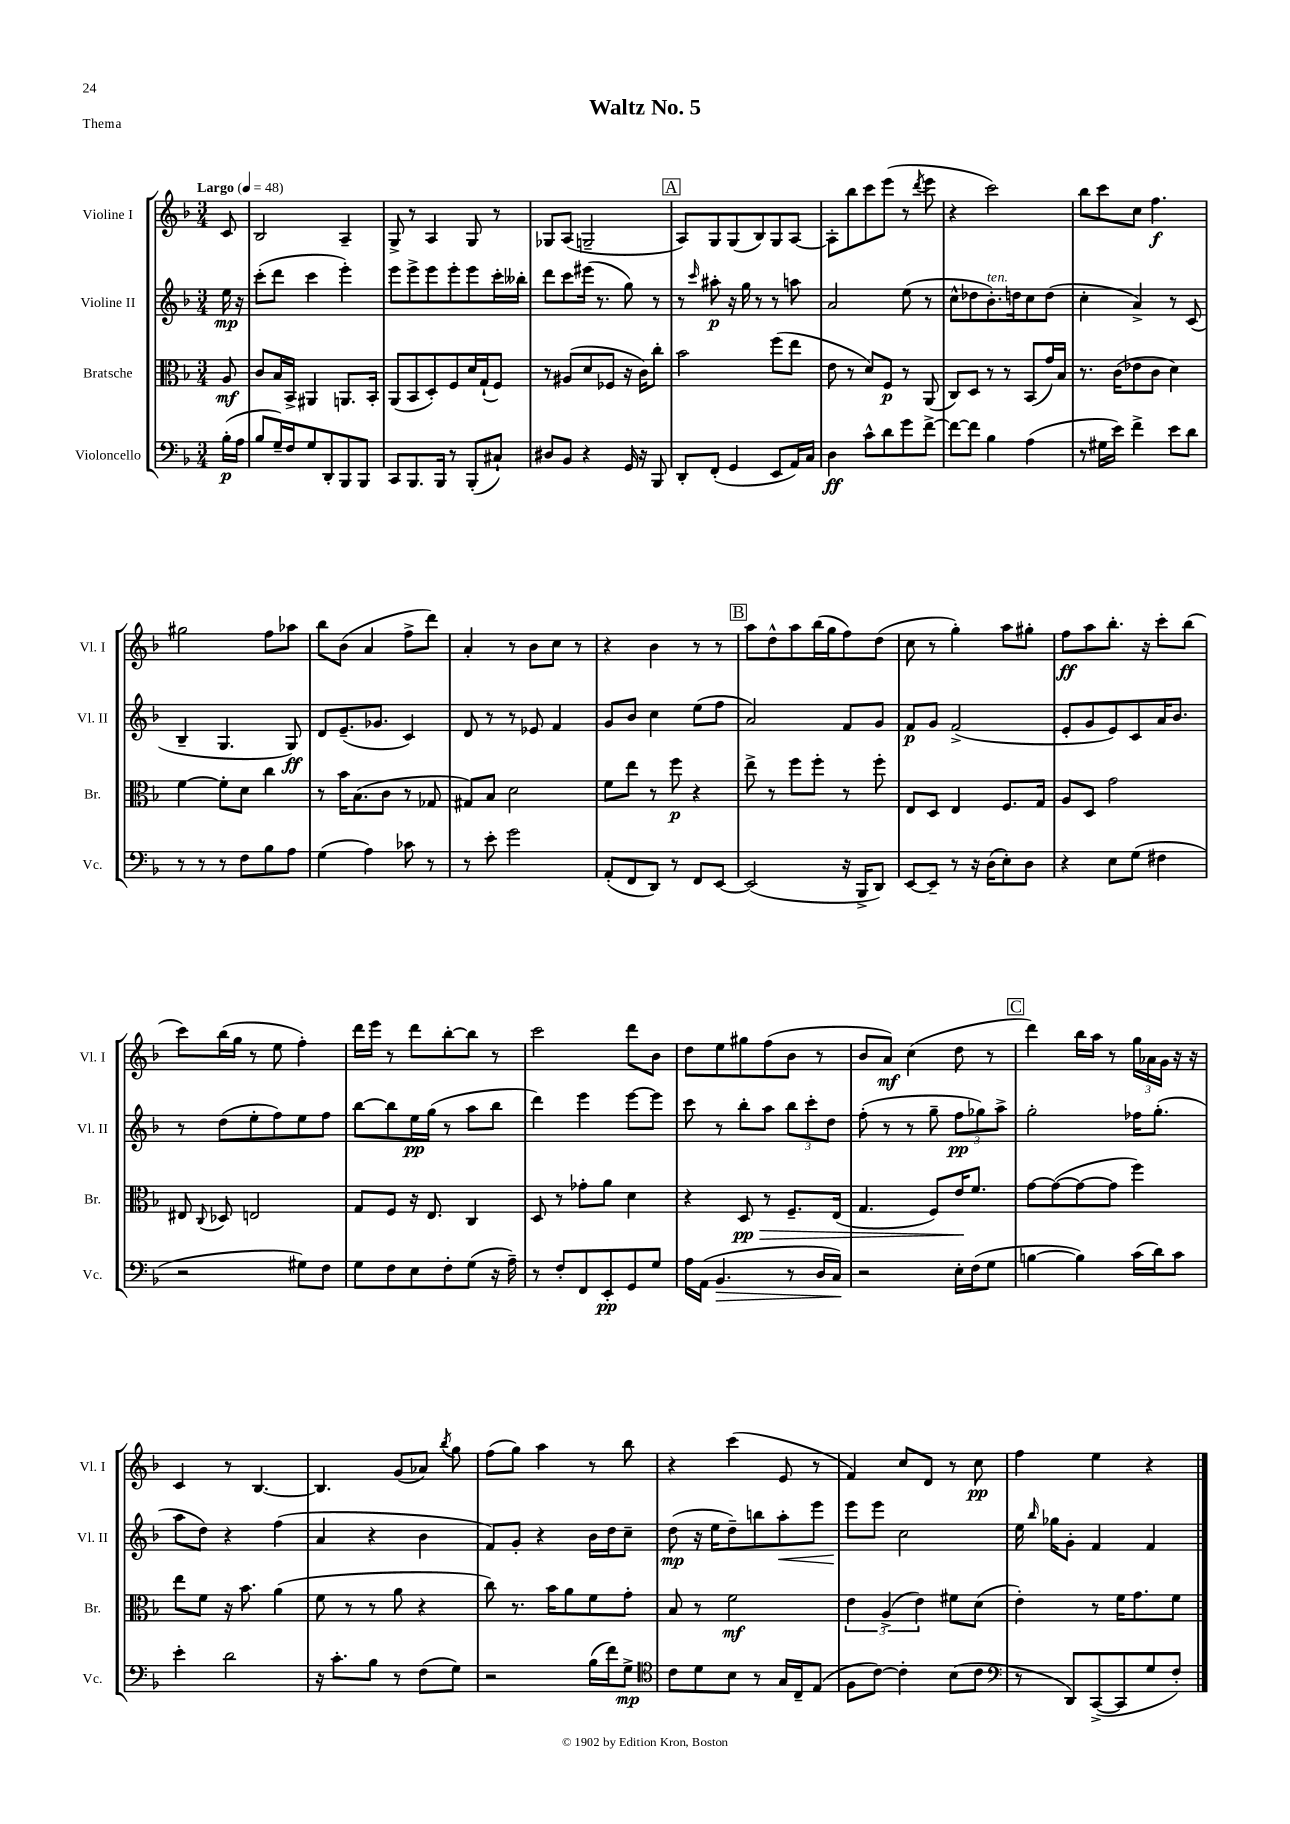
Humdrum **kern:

**kern	**kern	**kern	**kern
*staff4	*staff3	*staff2	*staff1
*clefF4	*clefC3	*clefG2	*clefG2
*k[b-]	*k[b-]	*k[b-]	*k[b-]
*M3/4	*M3/4	*M3/4	*M3/4
*MM48	*MM48	*MM48	*MM48
(16B-'\LL	8A/	16ee\	8c/
16A\JJ	.	16r	.
=	=	=	=
8B-/L	8c/L	(8ccc'\L	2B-/
16G~/L)	16B-/L	8ddd\J	.
16F/J	16BB-^/JJ	.	.
8G/	4AA#/	4ccc\	.
8DD'/	.	.	.
8BBB-/	8.AA/L	4eee'\)	4A~/
8BBB-/J	.	.	.
.	16BB-'/Jk	.	.
=	=	=	=
8CC/L	(8AA/L	8eee\L	8G^/
8.BBB-/	8BB-/	8eee^\	8r
.	8D'/)	8eee\	4A/
16BBB-/Jk	.	.	.
8r	8F/	8eee'\	.
(8BBB-'/L	16d/L	8eee\	8G/
.	(16G`/J	.	.
8C#`/J)	8F/J)	16ccc'\L	8r
.	.	16bb--'\JJ	.
=	=	=	=
8D#/L	8r	8ddd\L	8G-/L
8BB-/J	(8A#/L	8ccc\	(8A/J
4r	8d/	(16eee#\Jk	2G~/
.	.	8.r	.
.	8F-/J	.	.
16GG/	16r	8gg\)	.
16r	16c\LK)	.	.
8BBB-/	8cc'\J	8r	.
=	=	=	=
8DD'/L	2b-\	8r	8A/L)
.	.	16qqccc/	.
(8FF'/J	.	8aa#'\	8G/
4GG/	.	16r	(8G/
.	.	16gg\	.
.	.	8r	8B-/)
8EE/L	(8ff\L	8r	8G/
16AA/L)	8ee\J	8aa\	[8A/J
16C/JJ	.	.	.
=	=	=	=
4D\	8e\	2a/	8A'\]L
.	8r	.	8bb-\
8c^^\L	8d/L)	.	8ccc\
8d\	8F/J	.	(8eee\J
8g\	8r	(8ee\	8r
.	.	.	8qddd/
[8f^\J	(8AA/	8r	8eee\
=	=	=	=
8f\_L	8C/L)	8cc^^\L	4r
8f\]J	8D/J	8dd-\	.
4B-\	8r	8.b-'\)	2ccc\)
.	8r	.	.
.	.	16dd\k	.
(4A\	(8BB-/L	8cc\	.
.	16g/L)	(8dd\J	.
.	16B-/JJ	.	.
=	=	=	=
8r	8.r	4cc'\	8bb-\L
16G#\LL	.	.	8ccc\
16e\JJ)	(16c\LK	.	.
4f^\	8e-\	4a^/)	8cc\J
.	8c\J	.	4.ff\
8e\L	4d\)	8r	.
8d\J	.	(8c/	.
=	=	=	=
8r	[4f\	4B-~/	2gg#\
8r	.	.	.
8r	8f'\]L	4.G/	.
8F\L	8d\J	.	.
8B-\	4cc\	.	8ff\L
8A\J	.	8G/)	8aa-\J
=	=	=	=
(4G\	8r	8d/L	8bb-\L
.	16b-\LK	(8.e~/	(8b-\J
.	(8.B-\	.	.
4A\)	.	.	4a/
.	.	8.g-/J	.
.	8c\J	.	.
8c-\	8r	4c/)	8ff^\L
8r	8G-/	.	8ddd\J)
=	=	=	=
8r	8G#/L)	8d/	4a'/
8e'\	8B-/J	8r	.
2g\	2d\	8r	8r
.	.	8e-/	8b-\L
.	.	4f/	8cc\J
.	.	.	8r
=	=	=	=
(8AA'/L	8f\L	8g/L	4r
8FF/	8ee\J	8b-/J	.
8DD/J)	8r	4cc\	4b-\
8r	8ff\	.	.
8FF/L	4r	(8ee\L	8r
[8EE/J	.	8ff\J	8r
=	=	=	=
(2EE/]	8ee^\	2a/)	8aa\L
.	8r	.	8dd^^\
.	8ff\L	.	8aa\
.	8ff'\J	.	(16bb-\L
.	.	.	16gg\J
16r	8r	8f/L	8ff\)
16BBB-^/LK	.	.	.
8DD/J)	8ff'\	8g/J	(8dd\J
=	=	=	=
[8EE/L	8E/L	8f/L	8cc\
8EE~/]J	8D/J	8g/J	8r
8r	4E/	(2f^/	4gg'\)
16r	.	.	.
(16D\LK	.	.	.
8E'\)	8.F/L	.	8aa\L
8D\J	.	.	8gg#'\J
.	16G/Jk	.	.
=	=	=	=
4r	8A/L	8e'/L	8ff\L
.	8D/J	8g/	8aa\
8E\L	2g\	8e/)	8.bb-'\J
(8G\J	.	8c/	.
.	.	.	16r
4F#\	.	16a/K	8ccc'\L
.	.	8.b-/J	.
.	.	.	(8bb-\J
=	=	=	=
2r	8E#/	8r	8ccc\L)
.	8qqC/	.	.
.	8D-/	(8dd\L	(16bb-\L
.	.	.	16gg\JJ
.	2E/	8ee'\	8r
.	.	8ff\)	8ee\
8G#\L)	.	8ee\	4ff'\)
8F\J	.	8ff\J	.
=	=	=	=
8G\L	8G/L	[8bb-\L	16ddd\LL
.	.	.	16eee\JJ
8F\	8F/J	8bb-\]	8r
8E\	16r	16ee\L	8ddd\L
.	8.E/	(16gg\JJ	.
8F'\	.	8r	[8bb-'\
(8G\J	4C/	8aa\L	8bb-\]J
16r	.	8bb-\J	8r
16A~\)	.	.	.
=	=	=	=
8r	8D/	4ddd\)	2ccc\
8F'/L	8r	.	.
8FF/	8g-'\L	4eee\	.
8EE'/	8a\J	.	.
8GG/	4d\	[8eee\L	8ddd\L
8G/J	.	8eee\]J	8b-\J
=	=	=	=
16A\LL	4r	8ccc\	8dd\L
(16AA\JJ	.	.	.
4.BB-/	.	8r	8ee\
.	8D/	8bb-'\L	8gg#\
.	8r	8aa\J	(8ff\
8r	8.F~/L	12bb-\L	8b-\J
.	.	12ccc'\	.
16D/LL	.	.	8r
.	.	12dd\J	.
16C/JJ)	(16E/Jk	.	.
=	=	=	=
2r	4.G/	(8ff'\	8b-/L
.	.	8r	8a/J)
.	.	8r	(4cc\
.	8F/L)	8gg~\	.
16E'\LL	16e/K	12ff\L	8dd\
(16F\J	8.f/J	.	.
.	.	12gg-\)	.
8G\J	.	.	8r
.	.	12aa^\J	.
=	=	=	=
[4B\	[8g\L	2gg'\	4ddd\)
.	(8g\_	.	.
4B\])	8g\_	.	16bb-\LL
.	.	.	16aa\JJ
.	8g\]J	.	8r
(16c\LL	4ff\)	16ff-\LK	24gg\LL
.	.	.	24a-\
16d\J)	.	(8.gg'\J	.
.	.	.	24g\JJ
8c\J	.	.	16r
.	.	.	16r
=	=	=	=
4e'\	8ee\L	8aa\L	4c/
.	8f\J	8dd\J)	.
2d\	16r	4r	8r
.	8.b-\	.	.
.	.	.	[4.B-/
.	(4a\	(4ff\	.
=	=	=	=
16r	8f\	4a/	4.B-/]
8.c'\L	.	.	.
.	8r	.	.
8B-\J	8r	4r	.
8r	8a\	.	(8g/L
(8F\L	4r	4b-\	8a-/J)
.	.	.	8qbb-/
8G\J)	.	.	8gg\
=	=	=	=
2r	8cc\)	8f/L)	(8ff\L
.	8.r	8g'/J	8gg\J)
.	.	4r	4aa\
.	16b-\LK	.	.
.	8a\	.	.
(16B-\LL	8f\	16b-\LL	8r
16f\J)	.	16dd\J	.
8G^\J	8g'\J	8cc~\J	8bb-\
=	=	=	=
*clefC4	*	*	*
8c\L	8B-/	(8dd\	4r
8d\	8r	16r	.
.	.	16ee\LK	.
8B-\J	2f\	8dd~\)	(4ccc\
8r	.	8bb\	.
16G/LL	.	8aa'\	8e/
16C~/J	.	.	.
(8E/J	.	8eee\J	8r
=	=	=	=
8F\L	6e\	8eee\L	4f/)
[8c\J)	.	8eee\J	.
.	(6A^/	.	.
4c'\]	.	2cc\	8cc/L
.	6e\)	.	.
.	.	.	8d/J
(8B-\L	8f#\L	.	8r
8c\J	(8d\J	.	8cc\
=	=	=	=
*clefF4	*	*	*
8r	4e'\)	16ee\	4ff\
.	.	16qqbb-/	.
.	.	16gg-\LK	.
8DD/L)	.	8g'\J	.
([8CC^/	8r	4f/	4ee\
8CC/]	16f\LK	.	.
.	8.g\	.	.
8G/	.	4f/	4r
8F'/J)	8f\J	.	.
==	==	==	==
*-	*-	*-	*-
